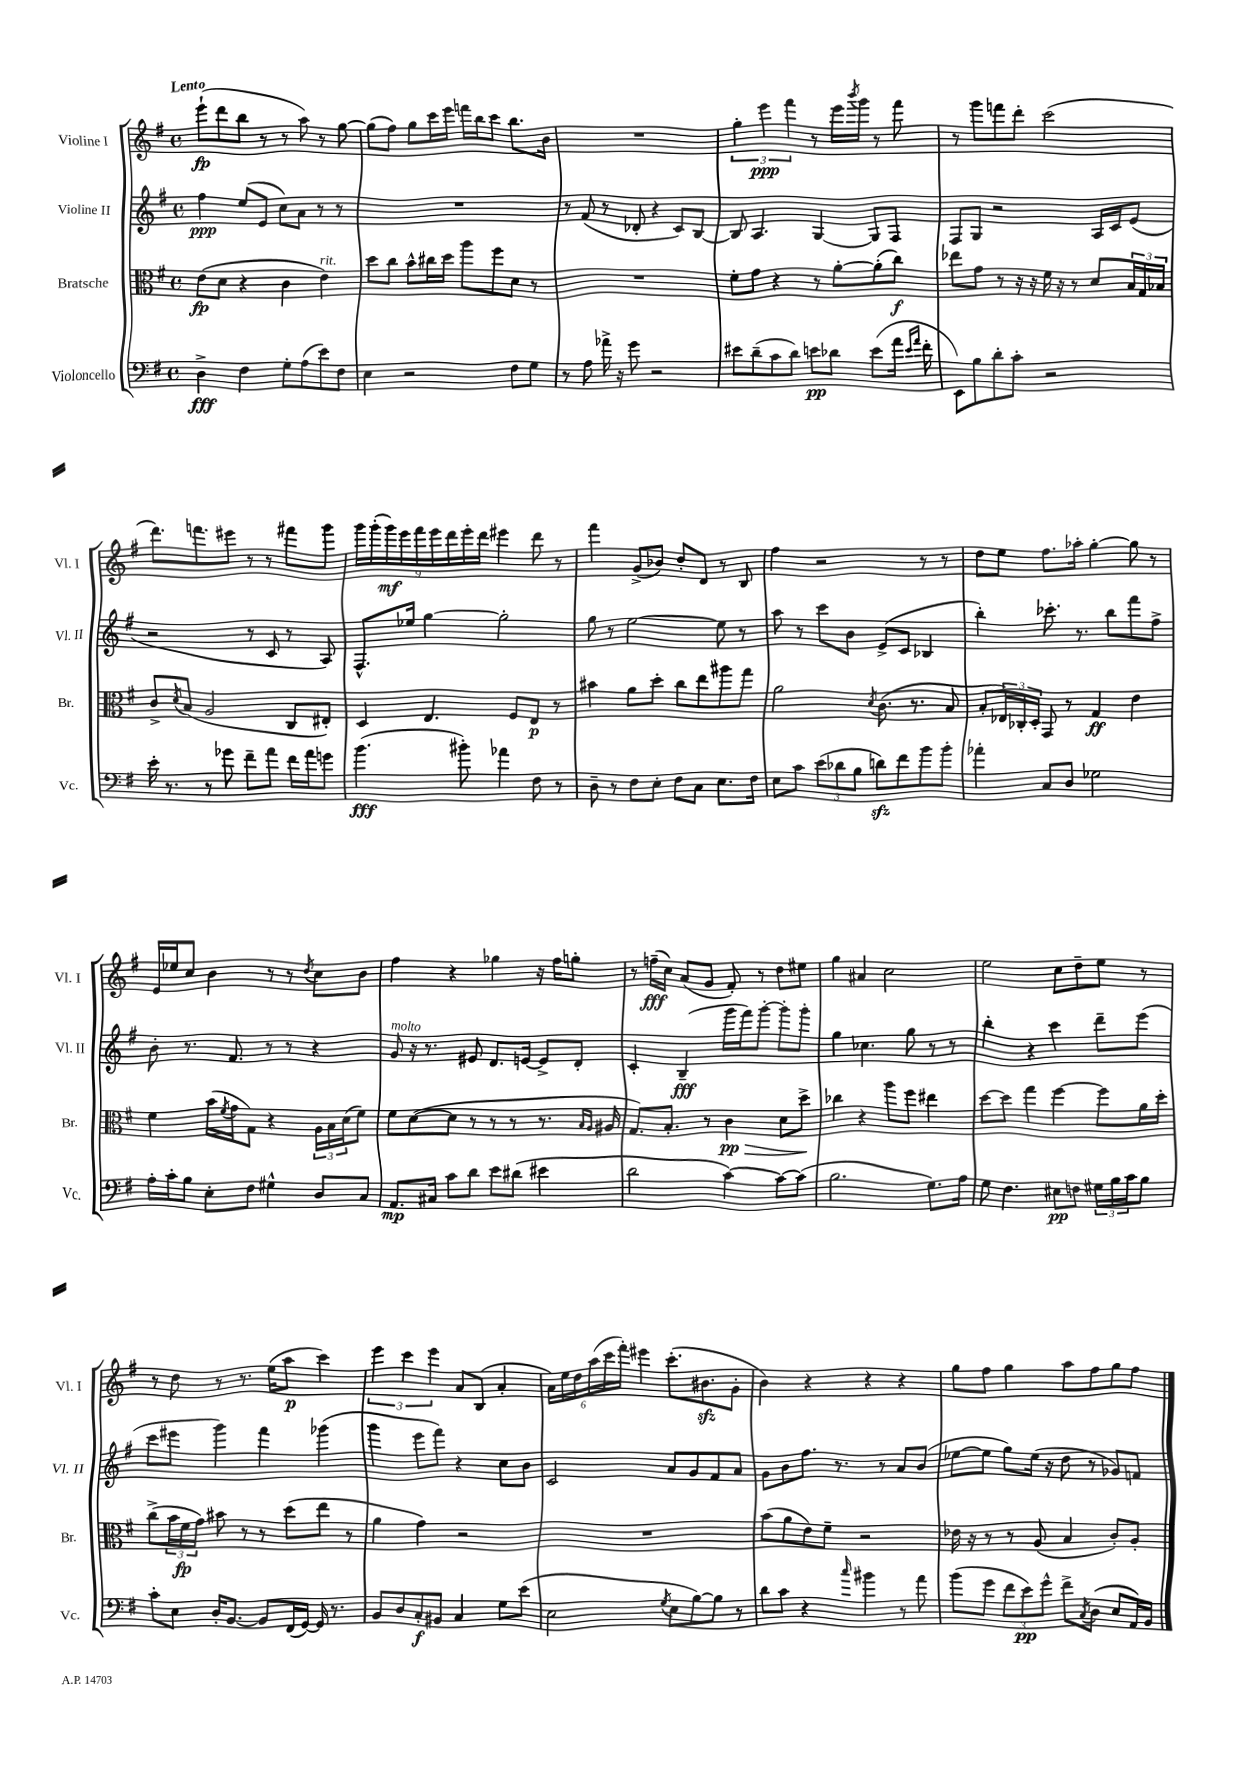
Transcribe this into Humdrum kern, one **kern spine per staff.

**kern	**dynam	**kern	**dynam	**kern	**dynam	**kern	**dynam
*part4	*part4	*part3	*part3	*part2	*part2	*part1	*part1
*staff4	*staff4	*staff3	*staff3	*staff2	*staff2	*staff1	*staff1
*I"Violoncello	*	*I"Bratsche	*	*I"Violine II	*	*I"Violine I	*
*I'Vc.	*	*I'Br.	*	*I'Vl. II	*	*I'Vl. I	*
*clefF4	*	*clefC3	*	*clefG2	*	*clefG2	*
*k[f#]	*	*k[f#]	*	*k[f#]	*	*k[f#]	*
*M4/4	*	*M4/4	*	*M4/4	*	*M4/4	*
*met(c)	*	*met(c)	*	*met(c)	*	*met(c)	*
=1	=1	=1	=1	=1	=1	=1	=1
!	!	!	!	!	!	!LO:TX:a:B:t=Lento	!
4D^\	fff	(8e\L	fp	4ff#\	ppp	(8eee`\L	fp
.	.	8d\J	.	.	.	8ddd\	.
4F#\	.	4r	.	(8ee/L	.	8bb\J	.
.	.	.	.	8e/J	.	8r	.
8G'\L	.	4c\	.	8cc\L)	.	8r	.
(8A\	.	.	.	8a\J	.	8aa\)	.
!	!	!LO:TX:a:i:t=rit.	!	!	!	!	!
8e\)	.	4e\)	.	8r	.	8r	.
8F#\J	.	.	.	8r	.	[8gg\	.
=2	=2	=2	=2	=2	=2	=2	=2
4E\	.	8dd\L	.	1r	.	(8gg\L]	.
.	.	8cc\J	.	.	.	8ff#\J)	.
2r	.	8b^^\L	.	.	.	8gg\L	.
.	.	16cc#X\L	.	.	.	16ccc\L	.
.	.	16dd\JJ	.	.	.	16eee\JJ	.
.	.	8aa\L	.	.	.	16fffn\LL	.
.	.	.	.	.	.	16bb\J	.
.	.	8ff#\	.	.	.	8ccc\J	.
8F#\L	.	8d\J	.	.	.	8.bb\L	.
8G\J	.	8r	.	.	.	.	.
.	.	.	.	.	.	16b\Jk	.
=3	=3	=3	=3	=3	=3	=3	=3
8r	.	1r	.	8r	.	1r	.
8A\	.	.	.	(8f#/	.	.	.
16a-X^\	.	.	.	8r	.	.	.
16r	.	.	.	.	.	.	.
8g\	.	.	.	8d-X'/	.	.	.
2r	.	.	.	4r	.	.	.
.	.	.	.	8c/L)	.	.	.
.	.	.	.	[8B/J	.	.	.
=4	=4	=4	=4	=4	=4	=4	=4
8e#X\L	.	8f#'\L	.	8B/]	.	6gg'\	.
(8d~\	.	8g\J	.	4.A/	.	.	.
.	.	.	.	.	.	6eee\	ppp
8c\	.	4r	.	.	.	.	.
.	.	.	.	.	.	6fff#\	.
8d\J)	.	.	.	.	.	.	.
8en\L	pp	8r	.	[4G/	.	8r	.
8d-X\J	.	[8a'\L	.	.	.	16eee\LL	.
.	.	.	.	.	.	8qbbb/	.
.	.	.	.	.	.	16ggg\JJ	.
(8e\L	.	(8a'\]	.	8G/L]	.	8r	.
16a\Jk	.	8cc\J)	f	8F#/J	.	8fff#\	.
16qqe/LL	.	.	.	.	.	.	.
16qqa/JJ	.	.	.	.	.	.	.
16f#'\	.	.	.	.	.	.	.
=5	=5	=5	=5	=5	=5	=5	=5
8EE\L)	.	8ee-X\L	.	8F#/L	.	8r	.
8B\	.	8g\J	.	8G/J	.	8ggg\L	.
8d'\	.	8r	.	2r	.	8fffn\	.
8c'\J	.	16r	.	.	.	8ddd'\J	.
.	.	16r	.	.	.	.	.
2r	.	16f#\	.	.	.	(2ccc\	.
.	.	16r	.	.	.	.	.
.	.	8r	.	.	.	.	.
.	.	8d/L	.	16A/LL	.	.	.
.	.	.	.	16c/J	.	.	.
.	.	24B/L	.	(8e/J	.	.	.
.	.	24G/	.	.	.	.	.
.	.	24B-X/JJ	.	.	.	.	.
!!LO:LB:g=z
=6	=6	=6	=6	=6	=6	=6	=6
16e'\	.	8c^/L	.	2r	.	8.ddd\L)	.
8.r	.	.	.	.	.	.	.
.	.	8qd/	.	.	.	.	.
.	.	(8B/J	.	.	.	.	.
.	.	.	.	.	.	8.fffn\	.
8r	.	2A/	.	.	.	.	.
8g-X\	.	.	.	.	.	8eee#X\J	.
8f#~\L	.	.	.	8r	.	8r	.
8a\J	.	.	.	8c/	.	8r	.
16f#\LL	.	8C/L	.	8r	.	8fff#X\L	.
16a\J	.	.	.	.	.	.	.
8gn\J	.	8E#X'/J)	.	8A/)	.	8ggg\J	.
=7	=7	=7	=7	=7	=7	=7	=7
(4.b\	fff	4D/	.	8.F#^^/L	.	18ggg\LL	.
.	.	.	.	.	.	(18ggg'\	.
.	.	.	.	.	.	18ggg\)	mf
.	.	.	.	.	.	18eee\	.
.	.	.	.	16ee-X/Jk	.	.	.
.	.	.	.	.	.	18fff#\	.
.	.	4.E/	.	[4gg\	.	.	.
.	.	.	.	.	.	18eee\	.
.	.	.	.	.	.	18ddd\	.
8b#X'\)	.	.	.	.	.	.	.
.	.	.	.	.	.	18eee'\	.
.	.	.	.	.	.	18ddd\JJ	.
4a-X\	.	.	.	2gg'\]	.	4eee#X\	.
.	.	8F#/L	.	.	.	.	.
8F#\	.	8E/J	p	.	.	8ddd\	.
8r	.	8r	.	.	.	8r	.
=8	=8	=8	=8	=8	=8	=8	=8
8D~\	.	4b#X\	.	8gg\	.	4fff#\	.
8r	.	.	.	8r	.	.	.
8F#\L	.	8a\L	.	[2ee\	.	(8g^/L	.
8E'\J	.	8dd'\J	.	.	.	8b-X/J)	.
8F#\L	.	8cc\L	.	.	.	8dd'/L	.
8C\J	.	8ee\	.	.	.	8d/J	.
8.E\L	.	8aa#X\	.	8ee\]	.	8r	.
.	.	8gg\J	.	8r	.	8B/	.
16F#\Jk	.	.	.	.	.	.	.
=9	=9	=9	=9	=9	=9	=9	=9
8E\L	.	2a\	.	8aa\	.	4ff#\	.
8c\J	.	.	.	8r	.	.	.
(12e\L	.	.	.	8ccc\L	.	2r	.
12d-X\	.	.	.	.	.	.	.
.	.	.	.	8b\J	.	.	.
12B\J	.	.	.	.	.	.	.
.	.	8qd/	.	.	.	.	.
8dnzz\L)	.	(8.c\	.	(8e^/L	.	.	.
8f#\	.	.	.	8c/J	.	.	.
.	.	8.r	.	.	.	.	.
8b\	.	.	.	4B-X/	.	8r	.
8b'\J	.	8B/	.	.	.	8r	.
=10	=10	=10	=10	=10	=10	=10	=10
4a-X'\	.	8B'/L	.	4bb'\)	.	8dd\L	.
.	.	24E-X/L)	.	.	.	8ee\J	.
.	.	24C-X'/	.	.	.	.	.
.	.	24D'/JJ	.	.	.	.	.
8C/L	.	8GG/	.	8.ccc-X'\	.	8.ff#\L	.
8D/J	.	8r	.	.	.	.	.
.	.	.	.	8.r	.	16aa-X'\Jk	.
2G-X\	.	4G/	ff	.	.	[4gg'\	.
.	.	.	.	8bb\L	.	.	.
.	.	4e\	.	8fff#\	.	8gg\]	.
.	.	.	.	8ff#^\J	.	8r	.
!!LO:LB:g=z
=11	=11	=11	=11	=11	=11	=11	=11
16A'\LL	.	4f#\	.	8b'\	.	16e/LL	.
16c'\J	.	.	.	.	.	16ee-X/J	.
8B\J	.	.	.	8.r	.	8cc/J	.
8E'\L	.	(16b\LL	.	.	.	4b\	.
.	.	8qf#/	.	.	.	.	.
.	.	16g\J	.	8.f#/	.	.	.
8F#\J	.	8G\J)	.	.	.	.	.
4G#X^^\	.	4r	.	8r	.	8r	.
.	.	.	.	8r	.	8r	.
.	.	.	.	.	.	8qdd/	.
8D/L	.	24A\LL	.	4r	.	8cc\L	.
.	.	24B\	.	.	.	.	.
.	.	(24d\J	.	.	.	.	.
8C/J	.	8f#\J)	.	.	.	8b\J	.
=12	=12	=12	=12	=12	=12	=12	=12
!	!	!	!	!LO:TX:a:i:t=molto	!	!	!
8.AA/L	mp	8f#\L	.	8g/	.	4ff#\	.
.	.	([8d\	.	16r	.	.	.
16C#X/Jk	.	.	.	8.r	.	.	.
8c\L	.	8d\J]	.	.	.	4r	.
8d\J	.	8r	.	8e#X/	.	.	.
8e\L	.	8r	.	8.d/L	.	4gg-X\	.
(8d#X\J	.	8r	.	.	.	.	.
.	.	.	.	[16en/Jk	.	.	.
4e#X\	.	8.r	.	8e^/L]	.	16r	.
.	.	.	.	.	.	16ff#\KL	.
.	.	.	.	8d'/J	.	8ggn'\J	.
.	.	16qqB/LL	.	.	.	.	.
.	.	16qqA/JJ	.	.	.	.	.
.	.	16A#X/	.	.	.	.	.
=13	=13	=13	=13	=13	=13	=13	=13
2d\	.	8.G/L)	.	4c'/	.	8r	.
.	.	.	.	.	.	(16ffn~\LL	fff
.	.	8.B'/J	.	.	.	16cc\JJ)	.
.	.	.	.	(4B~/	fff	(8a/L	.
.	.	8r	.	.	.	8g/J	.
!	!	!	!LO:HP:b	!	!	!	!
[4c\)	.	4c\	> pp	16ggg\LL	.	8f#'/)	.
.	.	.	.	16fff#\J)	.	.	.
.	.	.	.	[8ggg'\J	.	8r	.
8c\L_	.	8d\L	.	8ggg'\L]	.	8dd\L	.
(8c\J]	.	8dd^\J	.	8ggg'\J	.	8ee#X\J	.
.	.	.	]	.	.	.	.
=14	=14	=14	=14	=14	=14	=14	=14
2.B\	.	4cc-X\	.	4gg\	.	4gg\	.
.	.	4r	.	4.cc-X\	.	4a#X/	.
.	.	8aa\L	.	.	.	2cc\	.
.	.	8ff#\J	.	8gg\	.	.	.
8.G\L)	.	4ee#X\	.	8r	.	.	.
.	.	.	.	8r	.	.	.
16A\Jk	.	.	.	.	.	.	.
=15	=15	=15	=15	=15	=15	=15	=15
8G\	.	[8dd\L	.	4bb'\	.	2ee\	.
4.F#\	.	8dd\J]	.	.	.	.	.
.	.	4gg\	.	4r	.	.	.
8E#X\L	pp	[4ff#\	.	4ccc\	.	8cc\L	.
8Fn\J	.	.	.	.	.	8dd~\	.
24G#X\LL	.	8ff#\L]	.	8ddd~\L	.	8ee\J	.
24B\	.	.	.	.	.	.	.
24c\J	.	.	.	.	.	.	.
8B\J	.	16a\L	.	(8eee\J	.	8r	.
.	.	16dd'\JJ	.	.	.	.	.
!!LO:LB:g=z
=16	=16	=16	=16	=16	=16	=16	=16
8c'\L	.	(8cc^\L	.	8ccc\L	.	8r	.
8E\J	.	24b\L	.	8eee#X\J	.	8dd\	.
.	.	24f#\	fp	.	.	.	.
.	.	24g\JJ)	.	.	.	.	.
16D'/KL	.	8b#X\	.	4ggg\)	.	8r	.
[8.BB/J	.	.	.	.	.	.	.
.	.	8r	.	.	.	8.r	.
8BB/L]	.	8r	.	4fff#\	.	.	.
.	.	.	.	.	.	(16ee\KL	.
(16FF#/L	.	(8dd\L	.	.	.	8aa\J	p
[16GG/JJ)	.	.	.	.	.	.	.
16GG/]	.	8ee\J	.	(4ggg-X\	.	4ccc\)	.
8.r	.	.	.	.	.	.	.
.	.	8r	.	.	.	.	.
=17	=17	=17	=17	=17	=17	=17	=17
8BB/L	.	4a\	.	4ggg\	.	6eee\	.
8D/	.	.	.	.	.	.	.
.	.	.	.	.	.	6ccc\	.
8C'/	f	4g\)	.	8eee\L	.	.	.
.	.	.	.	.	.	6eee\	.
8BB#X/J	.	.	.	8fff#\J)	.	.	.
4C/	.	2r	.	4r	.	8a/L	.
.	.	.	.	.	.	(8B/J	.
8G\L	.	.	.	8cc\L	.	4a'/	.
(8e\J	.	.	.	8b\J	.	.	.
=18	=18	=18	=18	=18	=18	=18	=18
2E\	.	1r	.	2c/	.	24a\LL)	.
.	.	.	.	.	.	24ee\	.
.	.	.	.	.	.	24dd\	.
.	.	.	.	.	.	(24aa\	.
.	.	.	.	.	.	24ccc\	.
.	.	.	.	.	.	24fff#'\JJ)	.
.	.	.	.	.	.	4eee#X\	.
8qG/	.	.	.	.	.	.	.
8E\L	.	.	.	8a/L	.	(8.ccc'\L	.
[8B\)	.	.	.	8g/	.	.	.
.	.	.	.	.	.	8.b#Xzz\	.
8B\J]	.	.	.	8f#/	.	.	.
8r	.	.	.	8a/J	.	8g'\J	.
=19	=19	=19	=19	=19	=19	=19	=19
8d\L	.	(8b\L	.	8g\L	.	4b\)	.
8c\J	.	8a\	.	8b\	.	.	.
4r	.	8e\)	.	8.ff#\J	.	4r	.
.	.	8f#~\J	.	.	.	.	.
.	.	.	.	8.r	.	.	.
16qqcc/	.	.	.	.	.	.	.
4b#X\	.	2r	.	.	.	4r	.
.	.	.	.	8r	.	.	.
8r	.	.	.	8a/L	.	4r	.
8a\	.	.	.	(8b/J	.	.	.
=20	=20	=20	=20	=20	=20	=20	=20
(8b\L	.	16e-X\	.	[8ee-X\L	.	8gg\L	.
.	.	16r	.	.	.	.	.
8g\J	.	8r	.	8ee-\J]	.	8ff#\J	.
12f#\L	.	8r	.	8gg\L)	.	4gg\	.
12e\)	pp	.	.	.	.	.	.
.	.	(8A/	.	(16ee-\Jk	.	.	.
12g^^\J	.	.	.	.	.	.	.
.	.	.	.	16r	.	.	.
8f#^\L	.	4B/	.	8dd\	.	8aa\L	.
8qC/	.	.	.	.	.	.	.
(8D\J	.	.	.	8r	.	8ff#\	.
8E/L	.	8c'/L)	.	8g-X/L)	.	8gg\	.
16AA/L)	.	8A'/J	.	8fn/J	.	8ff#\J	.
16BB/JJ	.	.	.	.	.	.	.
==	==	==	==	==	==	==	==
*-	*-	*-	*-	*-	*-	*-	*-
